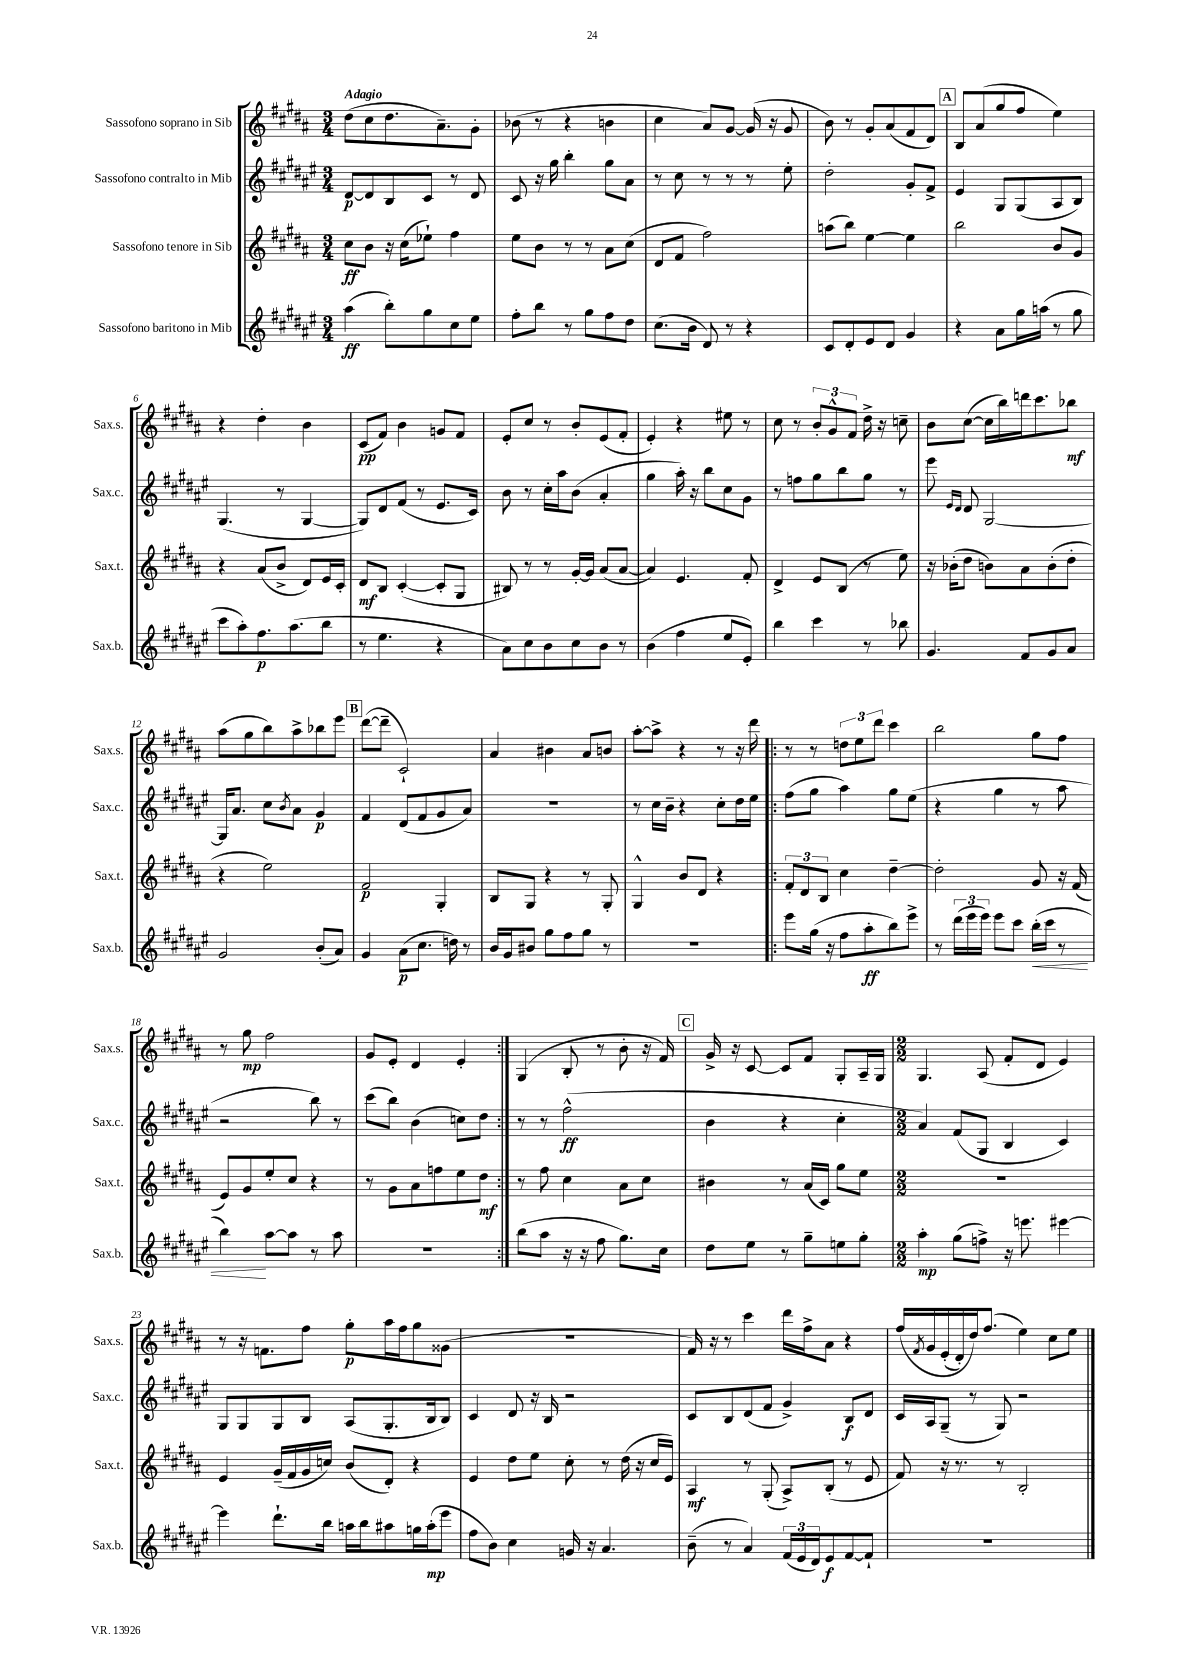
<<
\new StaffGroup <<
\new Staff = "s0" \with { instrumentName = "Sassofono soprano in Sib" shortInstrumentName = "Sax.s." } {
    \clef treble \key b \major \numericTimeSignature \time 3/4 \tempo "Adagio"
    dis''8( cis''8 dis''8. ais'8.--) gis'8-. |
    bes'8( r8 r4 b'4 |
    cis''4 ais'8) gis'8~ gis'16( r16 gis'8 |
    b'8) r8 gis'8-. ais'8( fis'8 dis'8) |
    \mark \markup { \box "A" } b8 ais'8( gis''8 fis''8 e''4) |
    r4 dis''4-. b'4 |
    cis'8\pp( fis'8) b'4 g'8 fis'8 |
    e'8-. cis''8 r8 b'8-. e'8( fis'8-. |
    e'4-.) r4 eis''8 r8 |
    cis''8 r8 \tuplet 3/2 { b'8-. gis'8-^ fis'8 } dis''16-> r16 c''8-- |
    b'8 cis''8~( cis''16 b''16) d'''16 cis'''8. bes''8\mf |
    ais''8( gis''8 b''8) ais''8-> bes''8 e'''8 |
    \mark \markup { \box "B" } dis'''8~( dis'''8-- cis'2-!) |
    ais'4 bis'4 ais'8 b'8 |
    ais''8~-. ais''8-> r4 r8 r16 dis'''16 |
    \repeat volta 2 { r8 r8 \tuplet 3/2 { d''8 e''8 dis'''8 } cis'''4 |
    b''2 gis''8 fis''8 |
    r8 gis''8\mp fis''2 |
    gis'8 e'8-. dis'4 e'4-. | }
    gis4( b8-. r8 b'8-. r16 fis'16) |
    \mark \markup { \box "C" } gis'16-> r16 cis'8~ cis'8 fis'8 gis8-. ais16-- gis16 |
    \numericTimeSignature \time 2/2 gis4. ais8( fis'8-. dis'8 e'4) |
    r8 r16 f'8. fis''8 gis''8-.\p ais''16 fis''16 gis''8 gisis'8( |
    R1 |
    fis'16) r16 r8 cis'''4 dis'''16 fis''16-> ais'8 r4 |
    fis''16\( \acciaccatura { fis'8 } gis'16 e'16-.( dis'16-.) dis''16\) fis''8.( e''4) cis''8 e''8 \bar "|." |
}
\new Staff = "s1" \with { instrumentName = "Sassofono contralto in Mib" shortInstrumentName = "Sax.c." } {
    \clef treble \key fis \major \numericTimeSignature \time 3/4
    dis'8~\p dis'8 b8 cis'8 r8 dis'8 |
    cis'8 r16 gis''16 b''4-. gis''8 ais'8 |
    r8 cis''8 r8 r8 r8 eis''8-. |
    dis''2-. gis'8-. fis'8-> |
    \mark \markup { \box "A" } eis'4 gis8 gis8( ais8 b8) |
    gis4.( r8 gis4~ |
    gis8) dis'8 fis'8( r8 eis'8. cis'16) |
    b'8 r8 cis''16-. ais''16 b'8( ais'4-. |
    gis''4 ais''16-.) r16 b''8 cis''8 gis'8 |
    r8 f''8 gis''8 b''8 gis''8 r8 |
    eis'''8 \grace { eis'16 dis'16 } dis'8 gis2~ |
    gis16 ais'8. cis''8 \acciaccatura { b'8 } ais'8 gis'4\p |
    \mark \markup { \box "B" } fis'4 dis'8( fis'8 gis'8 ais'8) |
    R2. |
    r8 cis''16 b'16-- r4 cis''8-. dis''16 eis''16 |
    \repeat volta 2 { fis''8( gis''8 ais''4) gis''8 eis''8( |
    r4 gis''4 r8 ais''8 |
    r2 b''8) r8 |
    cis'''8( b''8) b'4( c''8) dis''8 | }
    r8 r8 fis''2-^\ff( |
    \mark \markup { \box "C" } b'4 r4 cis''4-. |
    \numericTimeSignature \time 2/2 ais'4) fis'8( gis8 b4 cis'4) |
    gis8 gis8 gis8 b8 ais8( gis8.-. b16 b8) |
    cis'4 dis'8 r16 b16 r2 |
    cis'8 b8 dis'8( fis'8 gis'4->) b8\f dis'8 |
    cis'16 ais16 gis8--( r8 gis8) r2 \bar "|." |
}
\new Staff = "s2" \with { instrumentName = "Sassofono tenore in Sib" shortInstrumentName = "Sax.t." } {
    \clef treble \key b \major \numericTimeSignature \time 3/4
    cis''8\ff b'8 r16 cis''16( ees''8-!) fis''4 |
    e''8 b'8 r8 r8 ais'8 cis''8( |
    dis'8 fis'8 fis''2) |
    a''8( b''8) e''4~ e''4 |
    \mark \markup { \box "A" } b''2 b'8 gis'8 |
    r4 ais'8( b'8-> dis'8) e'16 cis'16-. |
    dis'8\mf b8 cis'4~-.( cis'8-. gis8 |
    bis8) r8 r8 gis'16~-. gis'16 ais'8( ais'8~ |
    ais'4) e'4. fis'8-. |
    dis'4-> e'8 b8( r8 e''8) |
    r16 bes'16-.( dis''8 b'8) ais'8 b'8-.( dis''8-. |
    r4 e''2) |
    \mark \markup { \box "B" } fis'2\p gis4-. |
    b8 gis8 r4 r8 gis8-. |
    gis4-^ b'8 dis'8 r4 |
    \repeat volta 2 { \tuplet 3/2 { fis'8-. dis'8 b8 } cis''4 dis''4~-- |
    dis''2-. gis'8 r16 fis'16( |
    e'8) gis'8 e''8-. cis''8 r4 |
    r8 gis'8 ais'8 f''8 e''8 dis''8\mf | }
    r8 fis''8 cis''4 ais'8 cis''8 |
    \mark \markup { \box "C" } bis'4 r8 ais'16( cis'16) gis''8 e''8 |
    \numericTimeSignature \time 2/2 r1 |
    e'4 gis'16--( fis'16 gis'16 c''16) b'8( dis'8-.) r4 |
    e'4 dis''8 e''8 cis''8-. r8 dis''16( r16 cis''16 e'16) |
    ais4\mf r8 gis8-.( ais8->) b8-.( r8 e'8 |
    fis'8) r16 r8. r8 b2-. \bar "|." |
}
\new Staff = "s3" \with { instrumentName = "Sassofono baritono in Mib" shortInstrumentName = "Sax.b." } {
    \clef treble \key fis \major \numericTimeSignature \time 3/4
    ais''4\ff( b''8-.) gis''8 cis''8 eis''8 |
    fis''8-. b''8 r8 gis''8 fis''8 dis''8 |
    cis''8.( b'16 dis'8) r8 r4 |
    cis'8 dis'8-. eis'8 dis'8 gis'4 |
    \mark \markup { \box "A" } r4 ais'8 gis''16 a''16( r8 gis''8 |
    cis'''8 ais''8-.) fis''8.\p ais''8.( b''8 |
    r8 eis''4. r4 |
    ais'8) cis''8 b'8 cis''8 b'8 r8 |
    b'4( fis''4 eis''8 eis'8-.) |
    b''4 cis'''4 r8 bes''8 |
    gis'4. fis'8 gis'8 ais'8 |
    gis'2 b'8-.( ais'8) |
    \mark \markup { \box "B" } gis'4 ais'8\p( cis''8. d''16) r8 |
    b'16 gis'16 bis'8 gis''8 fis''8 gis''8 r8 |
    R2. |
    \repeat volta 2 { eis'''8 gis''16( r16 fis''8 ais''8-.\ff b''8) eis'''8-> |
    r8 \tuplet 3/2 { dis'''16( eis'''16 eis'''16) } eis'''8 cis'''8 b''16-.\<( cis'''16 r8 |
    b''4\!) ais''8~ ais''8 r8 ais''8 |
    R2. | }
    b''8( ais''8 r16 r16 fis''8 gis''8.) cis''16 |
    \mark \markup { \box "C" } dis''8 eis''8 r8 gis''8-- e''8 gis''8-. |
    \numericTimeSignature \time 2/2 ais''4-.\mp gis''8( f''8->) r16 e'''8. eis'''4~ |
    eis'''4 dis'''8.-! b''16 a''16 b''16 ais''8 g''16 ais''16-.\mp( eis'''8 |
    fis''8 b'8) cis''4 g'16 r16 ais'4. |
    b'8--( r8 ais'4) \tuplet 3/2 { fis'16( eis'16 dis'16) } eis'8\f fis'8~ fis'8-! |
    R1 \bar "|." |
}
>>
>>
